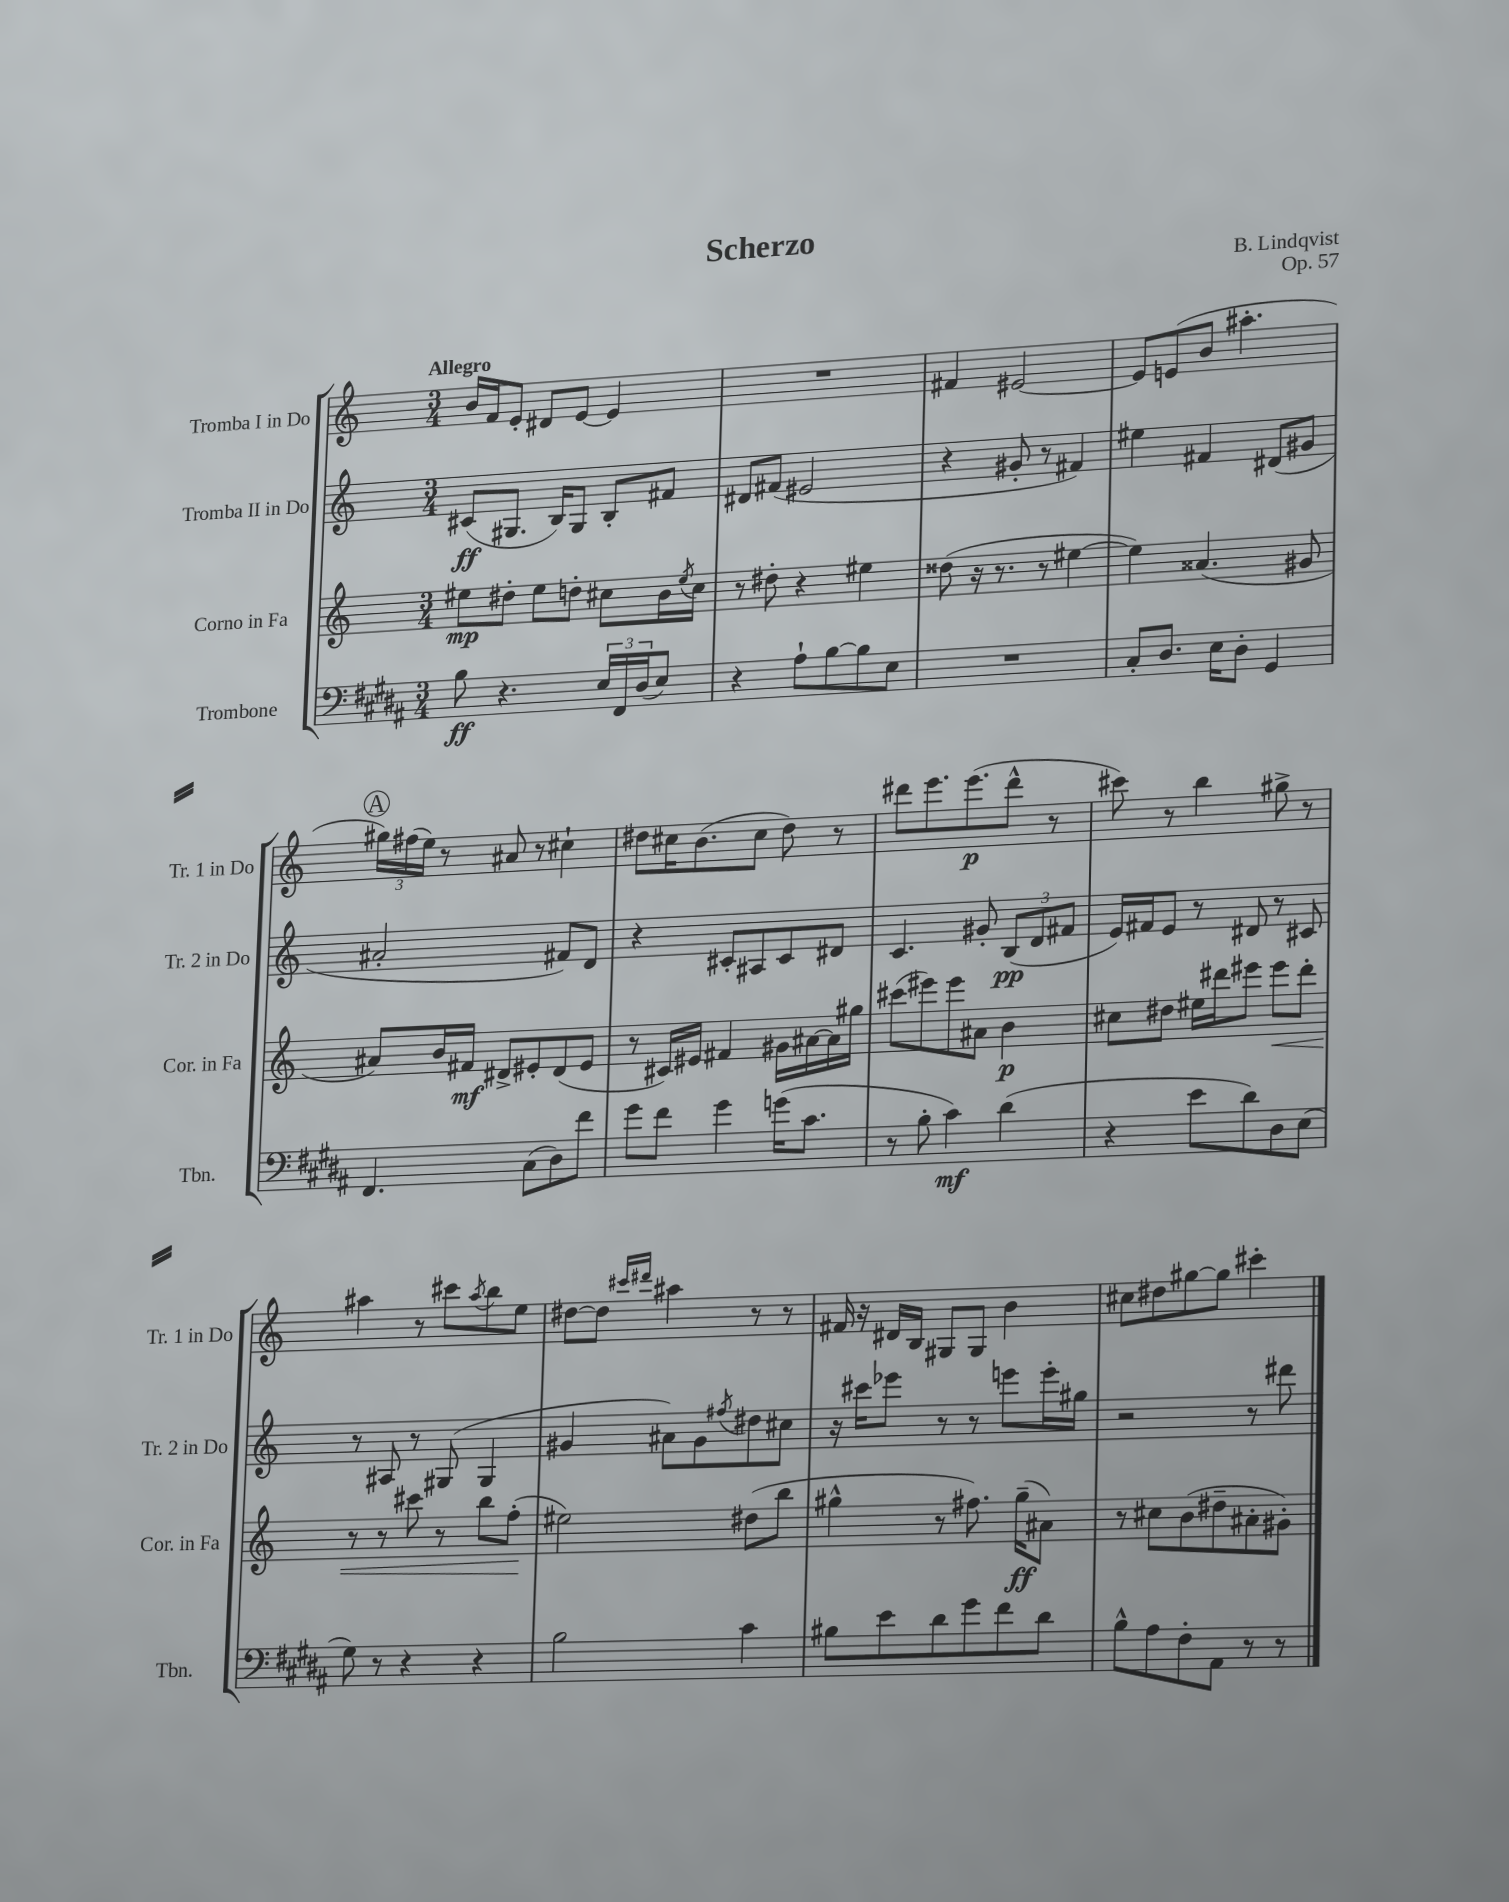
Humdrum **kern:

**kern	**kern	**kern	**kern
*staff4	*staff3	*staff2	*staff1
*clefF4	*clefG2	*clefG2	*clefG2
*k[f#c#g#d#a#]	*k[]	*k[]	*k[]
*M3/4	*M3/4	*M3/4	*M3/4
8B	8ee#	(8c#	16b
.	.	.	16f
4.r	8dd#'	8.G#	8e'
.	8ee#	.	8d#
.	.	16B)	.
.	8dd'	8G#	[8e
24E	8cc#	8B'	4e]
24FF#	.	.	.
(24D#	.	.	.
8E)	16b	8f#	.
.	8qee#	.	.
.	16cc#	.	.
=	=	=	=
4r	8r	8d#	2.r
.	8dd#'	(8f#	.
8A#`	4r	2e#	.
[8B	.	.	.
8B]	4ee#	.	.
8E	.	.	.
=	=	=	=
2.r	(8dd##	4r	4f#
.	16r	.	.
.	8.r	.	.
.	.	8g#'	[2e#
.	8r	8r	.
.	[4ee#	4f#)	.
=	=	=	=
8C#'	4ee#])	4ee#	8e#]
8.D#	.	.	(8e
.	(4.a##	4f#	8b
16E	.	.	.
8D#'	.	.	4.aa#'
4GG#	.	(8d#	.
.	8g#	8g#	.
=	=	=	=
4.FF#	8a#)	2a#'	24gg#)
.	.	.	(24ff#
.	.	.	24ee)
.	16b	.	8r
.	16f#	.	.
.	8d#^	.	8a#
(8C#	8e#'	.	8r
8D#)	(8d#	8f#)	4cc#`
8f#	8e#	8d	.
=	=	=	=
8g#	8r	4r	8dd#
8f#	16c#)	.	16cc#
.	16e#	.	(8.b
4g#	4f#	8c#'	.
.	.	8A#	8cc#
(16g	16g#	8c#	8dd#)
8.c#	[16a#	.	.
.	16a#]	8d#	8r
.	16gg#	.	.
=	=	=	=
8r	(8ccc#	4.c	8ddd#
8B'	8eee#)	.	8.eee
4c#)	8eee#	.	.
.	.	.	(8.eee
.	8a#	8g#'	.
(4d#	4b	(12B	8ddd#^^
.	.	12d	.
.	.	.	8r
.	.	12f#	.
=	=	=	=
4r	8cc#	16e)	8ccc#)
.	.	16f#	.
.	8dd#	8e	8r
8e	16ee#	8r	4bb
.	16ddd#	.	.
8d#)	8eee#	8d#	.
8D#	8eee#	8r	8gg#^
(8E	8ddd#'	8c#	8r
=	=	=	=
8G#)	8r	8r	4aa#
8r	8r	8A#	.
4r	8ccc#	8r	8r
.	8r	(8G#	8ccc#
.	.	.	8qaa#
4r	8bb	4G#	8bb
.	(8ff'	.	8ee
=	=	=	=
2B	2ee#)	4g#	[8dd#
.	.	.	8dd#]
.	.	.	16qqccc#
.	.	.	16qqddd#
.	.	8a#)	4aa#
.	.	8g#	.
.	.	8qff#	.
4c#	(8dd#	8dd#	8r
.	8bb	8cc#	8r
=	=	=	=
8B#	4gg#^^	16r	16f#
.	.	16ccc#	16r
8e	.	8eee-	16d#
.	.	.	16B
8d#	8r	8r	8G#
8g#	8.ff#)	8r	8G#
8f#	.	8eee	4b
.	(16gg#~	.	.
8d#	8a#)	16eee'	.
.	.	16gg#	.
=	=	=	=
8B^^	8r	2r	8cc#
8A#	8cc#	.	8dd#
8F#'	(8b	.	[8gg#
8AA#	8dd#~	.	8gg#]
8r	8a#'	8r	4ccc#'
8r	8g#')	8ddd#	.
==	==	==	==
*-	*-	*-	*-
